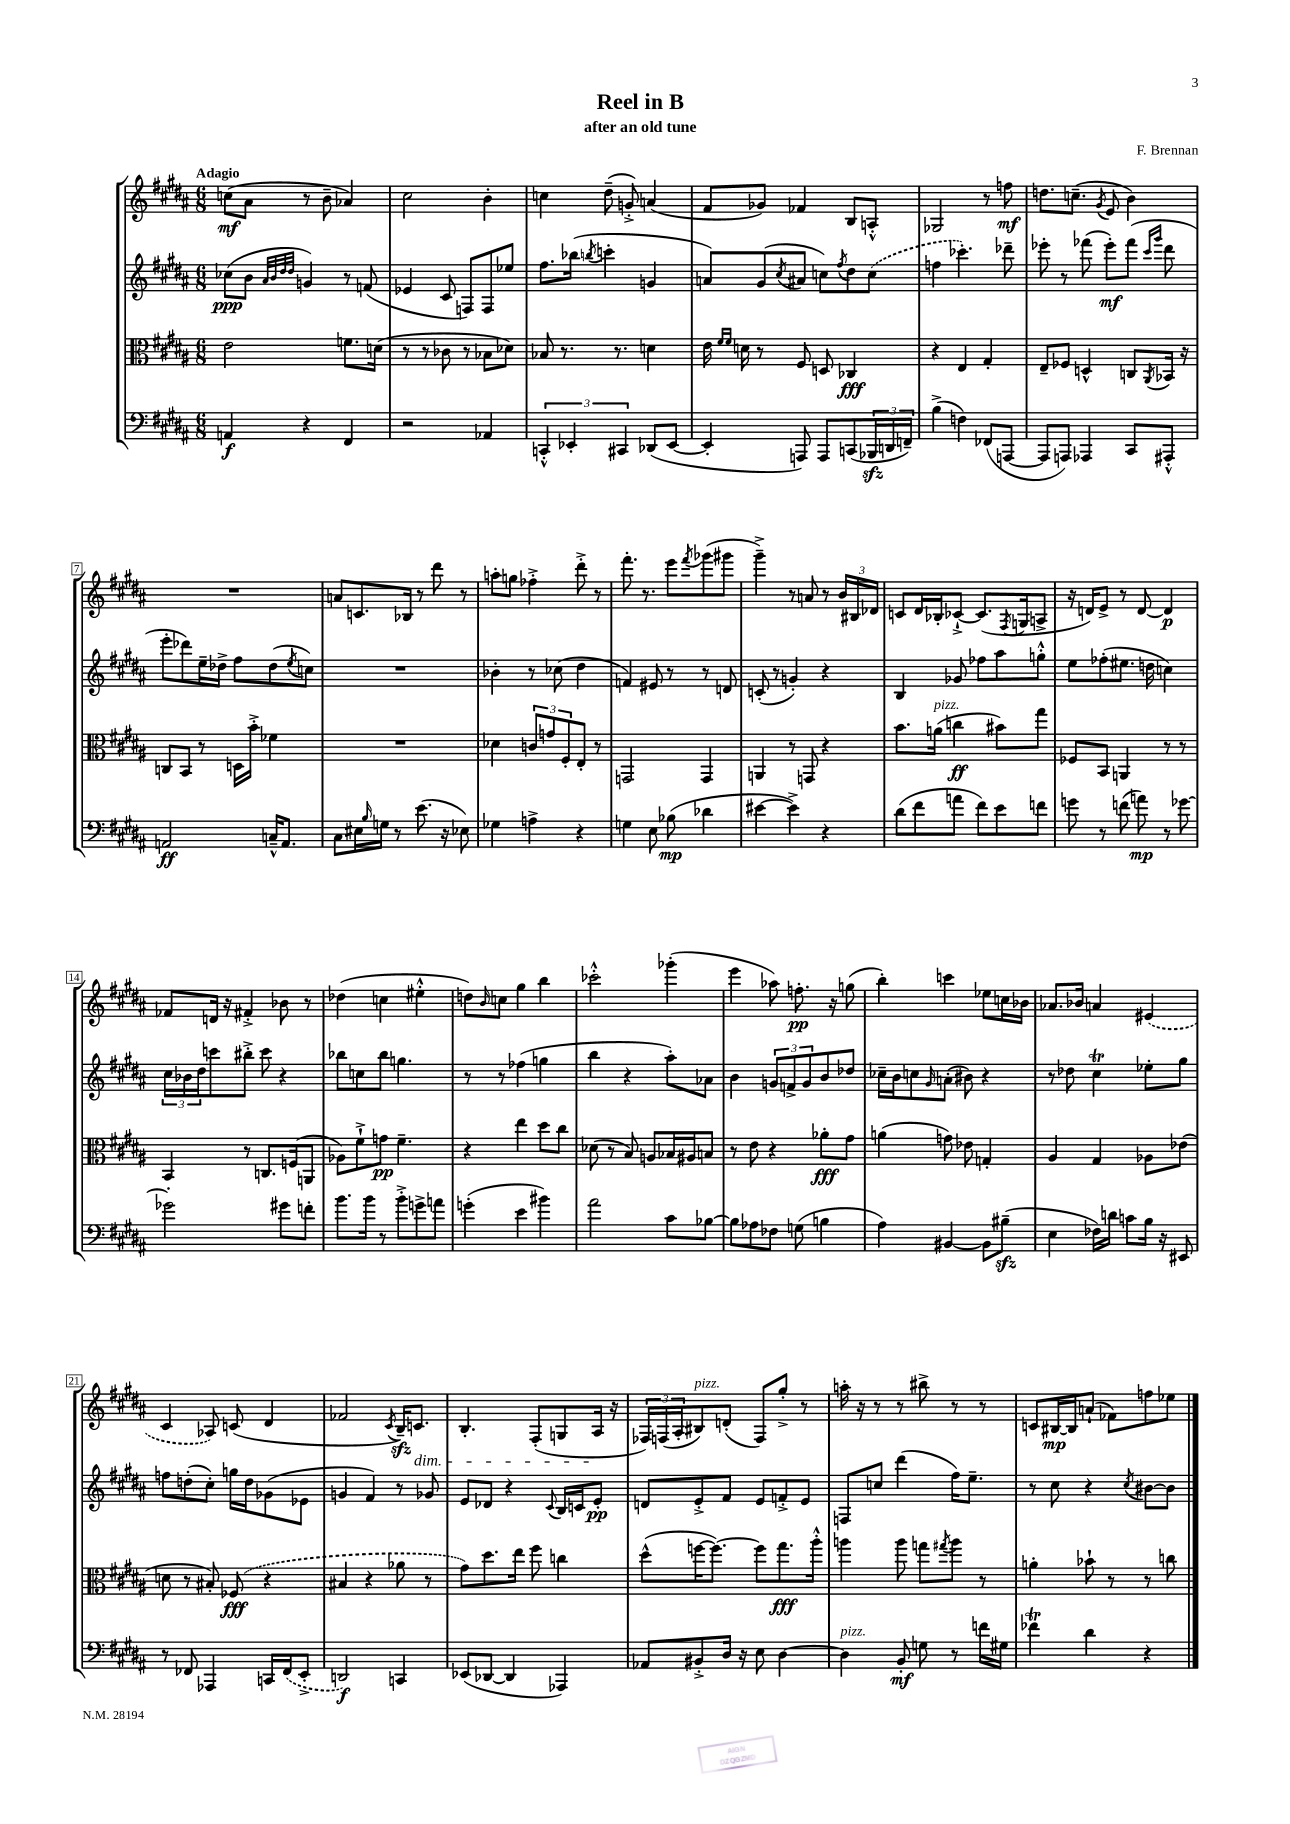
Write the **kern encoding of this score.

**kern	**kern	**kern	**kern
*staff4	*staff3	*staff2	*staff1
*clefF4	*clefC3	*clefG2	*clefG2
*k[f#c#g#d#a#]	*k[f#c#g#d#a#]	*k[f#c#g#d#a#]	*k[f#c#g#d#a#]
*M6/8	*M6/8	*M6/8	*M6/8
4AA/	2e\	(8cc-\L	(8cc\L
.	.	8b\J	8a#\J
.	.	32qqa#/LLL	.
.	.	32qqb/	.
.	.	32qqdd#/	.
.	.	32qqdd#/JJJ	.
4r	.	4g/)	8r
.	.	.	8b~\
4FF#/	8.f\L	8r	4a-/)
.	.	(8f/	.
.	(16d\Jk	.	.
=	=	=	=
2r	8r	4e-/	2cc#\
.	8r	.	.
.	8c-\	8c#/	.
.	8r	8F/L)	.
4AA-/	8B-\L	8F/	4b'\
.	8d-\J)	8ee-/J	.
=	=	=	=
6CC'^^/	8B-/	8.ff#\L	4cc\
.	8.r	.	.
6EE-'/	.	.	.
.	.	(16bb-\Jk	.
.	.	8qbb/	.
.	.	4ccc'\	(8dd#~\
.	8.r	.	.
6CC#/	.	.	.
.	.	.	8g'^/)
(8DD-/L	4d\	4g/	(4a/
[8EE-/J	.	.	.
=	=	=	=
4EE-'/]	16e\	8a/L)	8f#/L
.	16qqf#/LL	.	.
.	16qqf#/JJ	.	.
.	16d\	.	.
.	8r	(8g#/	8g-/J)
.	.	8qcc#/	.
8AAA/)	8F#/	8a#/J	4f-/
8AAA/L	8D/	8cc\L)	.
.	.	8qff#/	.
(8CC/	4C-/	8dd#\	8B/L
24BBB-/L	.	(8cc\J	8A'^^/J
24DD/	.	.	.
24FF~/JJ)	.	.	.
=	=	=	=
(4B^\	4r	4ff\	2G-/
4F\)	4E/	4.ccc-'\)	.
(8FF-/L	4G#'/	.	8r
[8AAA/J	.	8ddd-~\	8ff\
=	=	=	=
8AAA/]L	8E~/L	8eee-'\	8.dd\L
8AAA/J)	8F-/J	8r	.
.	.	.	(8.cc~\J
4AAA-/	4D^^/	(8fff-\	.
.	.	.	8qg#/
.	.	8eee-'\L)	8e/
8CC#/L	8C/L	(8fff-\J	4b\)
.	.	16qqccc#/LL	.
.	8qAA#/	16qqggg#/JJ	.
8AAA#'^^/J	16BB-/Jk	8ddd#\	.
.	16r	.	.
=	=	=	=
2AA/	8C/L	8eee'\L	2.r
.	8BB/J	8ddd-\)	.
.	8r	16ee~\L	.
.	.	16dd-^\JJ	.
.	16D\LL	8ff#\L	.
.	16b'^\JJ	.	.
16C~^^/LK	4f-\	(8dd-\	.
8.AA/J	.	.	.
.	.	8qee/	.
.	.	8cc\J)	.
=	=	=	=
8C#\L	2.r	2.r	8a/L
16E#\L	.	.	8.c/
16qqB/	.	.	.
16G\JJ	.	.	.
8r	.	.	.
.	.	.	16B-/Jk
(8.e\	.	.	8r
.	.	.	8ddd#\
16r	.	.	.
8E-\)	.	.	8r
=	=	=	=
4G-\	4d-\	4b-'\	8aa'\L
.	.	.	8gg\J
4A^\	12c/L	8r	4ff-'^\
.	12g/	.	.
.	.	(8cc-\	.
.	12F#'/	.	.
4r	8E'/J	4dd#\	8ddd#'^\
.	8r	.	8r
=	=	=	=
4G\	2GG/	4f/)	8.fff#'\
.	.	.	8.r
8E\	.	8e#/	.
(8B-\	.	8r	8eee\L
.	.	.	8qfff#/
4d-\	4GG/	8r	(8ggg-\
.	.	8d/	8ggg#\J
=	=	=	=
[4e#\	4AA/	(8c'/	4ggg#~^\)
.	.	8r	.
4e#^\])	8r	4g'/)	8r
.	8GG/	.	8a/
4r	4r	4r	8r
.	.	.	24b/LL
.	.	.	24B#/
.	.	.	24d-/JJ
=	=	=	=
(8d#\L	8.b\L	4B/	8c/L
8f#\	.	.	16d#/L
.	(16a\Jk	.	16B-'/J
8a\J	4cc\	8g-/	[8c-`^/J
8f#\L)	.	8ff-\L	(8.c-/]L
8e\	8b#\L)	8aa#\	.
.	.	.	8qF#/
.	.	.	16G/k
8f\J	8gg#\J	8gg'^^\J	8A^/J
=	=	=	=
8g\	8F-/L	8ee\L	16r
.	.	.	16d/LK)
8r	8BB/J	(8ff-'\	8e^/J
(8f\	4AA/	8.ee#\J	8r
8a\)	.	.	[8d/
.	.	16dd\	.
8r	8r	4cc\)	4d/]
[8g-\	8r	.	.
=	=	=	=
2g-'\]	4BB/	24cc#\LL	8f-/L
.	.	24b-\	.
.	.	24dd#\J	.
.	.	8ccc\	16d/Jk
.	.	.	16r
.	8r	8bb#'^\J	4f#'^/
.	8.C/L	8ccc\	.
8g#\L	.	4r	8b-\
.	(16F/k	.	.
8f'\J	8AA/J	.	8r
=	=	=	=
8.b\L	8A-\L)	8bb-\L	(4dd-\
.	8f#`^\	8cc\	.
16b\Jk	.	.	.
8r	8g\J	8bb-\J	4cc\
8b'^\L	4.f#~\	4.gg\	.
8g^\	.	.	4ee#'^^\
8a\J	.	.	.
=	=	=	=
(4g'\	4r	8r	8dd\L)
.	.	.	16qqb/
.	.	8r	8cc\J
4e\	4ee\	(4ff-\	4gg#\
4b#\)	8dd#\L	4gg\	4bb\
.	8cc#\J	.	.
=	=	=	=
2a#\	(8d-\	4bb\	2ccc-'^^\
.	8r	.	.
.	8B/)	4r	.
.	8A/L	.	.
8c#\L	16B-/L	8aa#'\L)	(4ggg-'\
.	16A#/J	.	.
[8B-\J	8B/J	8a-\J	.
=	=	=	=
8B-\]L	8r	4b\	4eee\
8A-\	8e\	.	.
8F-\J	4r	12g/L	8aa-\)
.	.	12f^/	.
(8G\	.	.	8.ff'\
.	.	12g/	.
4B\	8a-'\L	8b/	.
.	.	.	16r
.	8g#\J	8dd-/J	(8gg\
=	=	=	=
4A#\)	(4a\	16cc-~\LL	4bb'\)
.	.	16b\J	.
.	.	8cc\	.
.	.	16qqg#/	.
[4BB#/	8g\)	(8a'\J	4ccc\
.	8e-\	8b#\)	.
8BB#\]L	4G'/	4r	8ee-\L
(8B#~\J	.	.	16cc\L
.	.	.	16b-\JJ
=	=	=	=
4E\	4A#/	8r	8.a-/L
.	.	8dd-\	.
.	.	.	16b-/Jk
16F-\LL)	4G#/	4cc#\	4a/
16d\JJ	.	.	.
8c\L	.	.	.
16B\Jk	8A-\L	8ee-'\L	(4e#/
16r	.	.	.
8EE#/	(8e-\J	8gg#\J	.
=	=	=	=
8r	8d\	8ff\L	4c#/
8FF-/	8r	(8dd'\	.
4AAA-/	8B#'/)	8cc#'\J)	8A-/)
.	(8F-/	16gg\LL	(8c/
.	.	16dd\J	.
16CC/LL	4r	(8g-\	4d#/
(16FF-/J	.	.	.
8EE'^/J	.	8e-\J	.
=	=	=	=
2DD/)	4B#/	4g/	2f-/
.	4r	4f#/)	.
.	.	.	8qc#/
4CC/	8a-\	8r	16B~/LK)
.	.	.	8.c/J
.	8r	8g-/	.
=	=	=	=
(8EE-/L	8g#\L)	8e/L	4.B'/
[8DD-/J	8.dd#\	8d-/J	.
4DD-/]	.	4r	.
.	16ee\Jk	.	.
.	8ff#\	.	(8F#'/L
.	.	8qqc#/	.
4AAA-/)	4cc\	16B/LL	8G/
.	.	16c/J	.
.	.	8e'/J	16A#/Jk
.	.	.	16r
=	=	=	=
8AA-/L	(8dd#^^\L	8d/L	24F-/LL)
.	.	.	(24F/
.	.	.	24A#'/J
8BB#'^/	[16ff\K	8e'^/	8B#/)
.	8.ff\_J)	.	.
16D#/Jk	.	8f#/J	(8d'/J
16r	.	.	.
8E\	8ff\]L	8e/L	8F/L)
[4D#\	8.gg#\	8f'^/	8gg#'^/J
.	.	8e/J	8r
.	16aa#'^^\Jk	.	.
=	=	=	=
4D#\]	4aa\	8F/L	16aa'\
.	.	.	16r
.	.	8cc/J	8r
8BB'/	8aa\	(4ddd#\	8r
8G\	8gg\L	.	8bb#^\
.	8qgg#/	.	.
8r	8aa\J	16ff#\LK)	8r
.	.	8.ee~\J	.
16f\LL	8r	.	8r
16G#\JJ	.	.	.
=	=	=	=
4f-\	4a'\	8r	8c/L
.	.	8cc#\	[16B#/L
.	.	.	16B#/]J
4d#\	8b-`\	4r	(8a`/J
.	8r	.	8f-\L)
.	.	8qcc#/	.
4r	8r	[8b#\L	8ff\
.	8cc\	8b#\]J	8ee-\J
==	==	==	==
*-	*-	*-	*-
